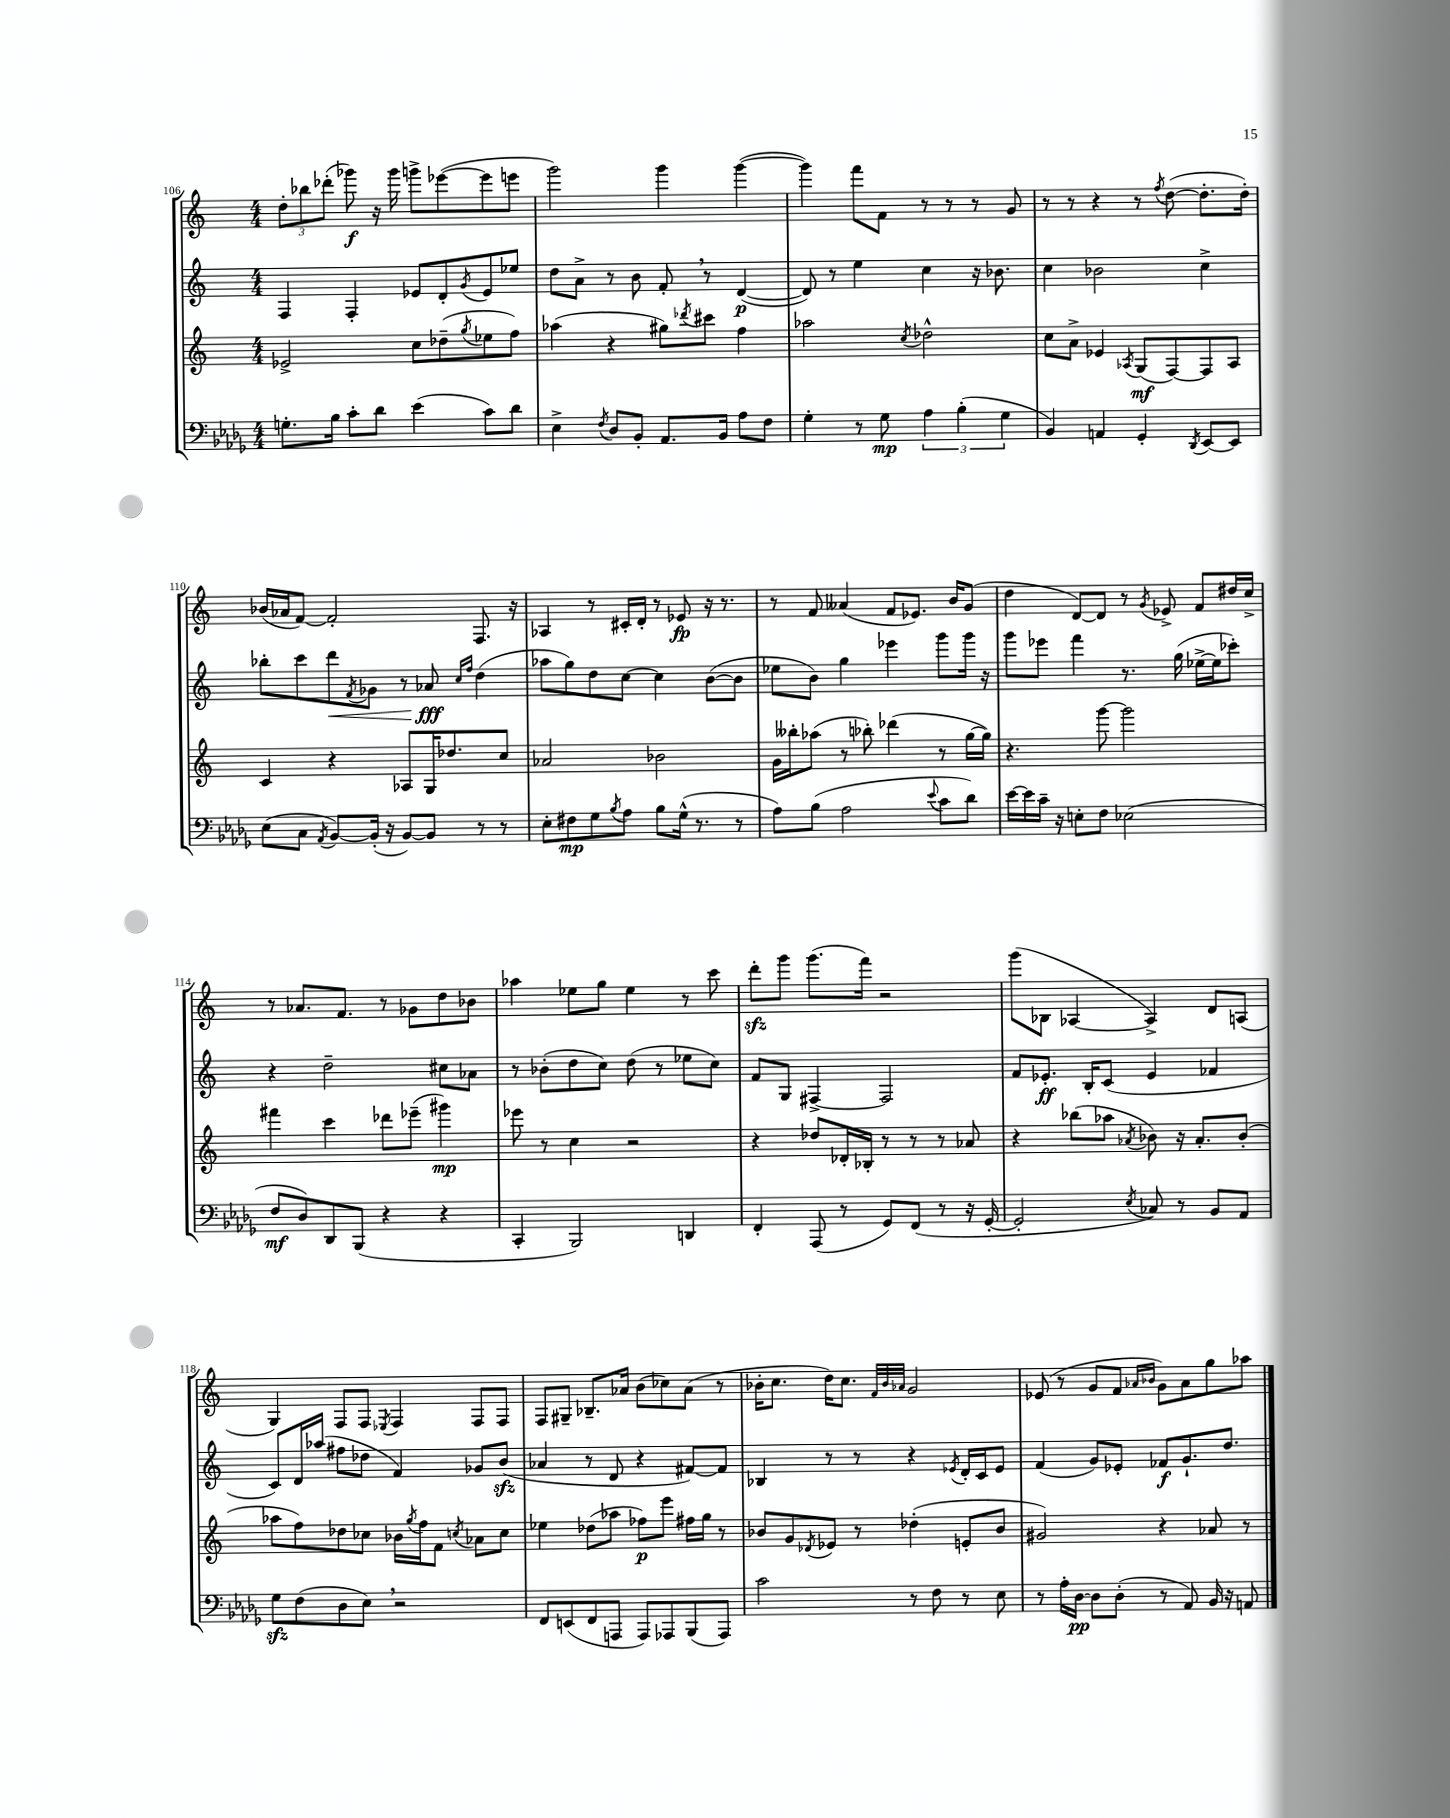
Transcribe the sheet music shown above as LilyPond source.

<<
\new StaffGroup <<
\new Staff = "s0" {
    \clef treble \key c \major \numericTimeSignature \time 4/4
    \tuplet 3/2 { d''8-. bes''8 des'''8-.( } ges'''8\f) r16 ges'''16 g'''8-> ees'''8~( ees'''8 e'''8 |
    g'''2) g'''4 g'''4~( |
    g'''4) f'''8 f'8 r8 r8 r8 g'8 |
    r8 r8 r4 r8 \acciaccatura { f''8 } d''8~( d''8.-. d''16-.) |
    bes'16( aes'16 f'8~) f'2-. f8. r16 |
    aes4 r8 cis'16-. d'16-. r8 ees'8\fp r16 r8. |
    r8 f'8 aeses'4( f'8 ees'8.) b'16 g'8( |
    d''4 d'8~) d'8 r8 \acciaccatura { g'8 } ees'8-> f'8 dis''16 c''16-> |
    r8 aes'8. f'8. r8 ges'8 d''8 bes'8 |
    aes''4 ees''8 g''8 ees''4 r8 c'''8 |
    d'''8-.\sfz g'''8 g'''8.( f'''16) r2 |
    g'''8( bes8 aes4~ aes4->) d'8 a8( |
    g4) f8 f8 \acciaccatura { ees8 } f4 f8 f8 |
    f8 gis8-- bes8.-- aes'16 b'8( ces''8) aes'8( r8 |
    bes'16-. c''8. d''16) c''8. \grace { f'32 bes'32 aes'32 } g'2 |
    ees'8( r8 g'8 f'8 \grace { aes'16 bes'16 } g'8) aes'8 g''8 aes''8 \bar "|." |
}
\new Staff = "s1" {
    \clef treble \key c \major \numericTimeSignature \time 4/4
    f4 f4-. ees'8 d'8-. \acciaccatura { g'8 } ees'8 ees''8 |
    d''8 a'8-> r8 b'8 f'8-. \breathe r8 d'4~\p( |
    d'8) r8 e''4 c''4 r16 bes'8. |
    c''4 bes'2 c''4-> |
    bes''8-. c'''8 d'''8\< \acciaccatura { f'8 } ges'8 r8 aes'8\fff\! \grace { c''16 f''16 } d''4( |
    aes''8 g''8) d''8 c''8~ c''4 b'8~( b'8 |
    ees''8 b'8) g''4 ees'''4 g'''8 g'''16 r16 |
    g'''8 ees'''8 f'''4 r8. g''16( ees''16~-> ees''16 ces'''8-.) |
    r4 d''2-- cis''8 aes'8 |
    r8 bes'8-.( d''8 c''8) d''8( r8 ees''8 c''8) |
    f'8 g8 fis4~-> fis2 |
    f'8 ees'8.-.\ff b16-. c'8( ees'4 fes'4 |
    c'8) d'16 aes''16( fis''8 des''8 f'4) ges'8 b'8\sfz( |
    aes'4 r8 d'8 r4 fis'8~) fis'8 |
    bes4 r8 r8 r4 \acciaccatura { ees'8 } d'16-. c'16 ees'8 |
    f'4( g'8) ees'8-. fes'8\f g'8.-! d''8. \bar "|." |
}
\new Staff = "s2" {
    \clef treble \key c \major \numericTimeSignature \time 4/4
    ees'2-> c''8 des''8--( \acciaccatura { g''8 } ees''8 f''8) |
    aes''4( r4 gis''8) \acciaccatura { des'''8 } cis'''8 f''4 |
    aes''2 \acciaccatura { c''8 } des''2-^ |
    c''8 a'8-> ees'4 \acciaccatura { aes8 } g8\mf( f8~) f8 aes8 |
    c'4 r4 aes8 g16 des''8. c''8 |
    aes'2 bes'2 |
    g'16 beses''16-. aes''8( r8 bes''8-.) des'''4( r8 g''16~ g''16) |
    r4. g'''8~ g'''2 |
    fis'''4 c'''4 des'''8 ees'''8--( gis'''4\mp) |
    ees'''8 r8 c''4 r2 |
    r4 des''8 des'16-. bes16-. r8 r8 r8 aes'8 |
    r4 bes''8( aes''8 \acciaccatura { aes'8 } bes'8) r16 aes'8.-. bes'8-.( |
    aes''8 f''8) des''8 ces''8 bes'16 \acciaccatura { g''8 } f''16 f'8 \acciaccatura { c''8 } aes'8 c''8 |
    ees''4 des''8( aes''8 fes''8\p) e'''8 fis''16 g''16 r8 |
    bes'8 g'8 \acciaccatura { des'8 } ees'8 r8 des''4-.( e'8-. bes'8 |
    gis'2) r4 aes'8 r8 \bar "|." |
}
\new Staff = "s3" {
    \clef bass \key des \major \numericTimeSignature \time 4/4
    g8.-. bes16 c'8-. des'8 ees'4( c'8) des'8 |
    ees4-> \acciaccatura { f8 } des8 bes,8-. aes,8. bes,16 aes8 f8 |
    ges4-. r8 ges8\mp \tuplet 3/2 { aes4 bes4-.( ges4 } |
    bes,4) a,4 ges,4-. \acciaccatura { des,8 } ees,8~ ees,8 |
    ees8( c8 \acciaccatura { aes,8 } bes,8~) bes,16-.( r16 bes,8~) bes,8 r8 r8 |
    ees8-. fis8\mp ges8 \acciaccatura { bes8 } aes8 bes8 ges16-^( r8. r8 |
    aes8) bes8( aes2 \appoggiatura { ees'8 } c'8 des'8) |
    ees'16~ ees'16 c'16-- r16 e8-. f8 ees2( |
    f8\mf des8) des,8 bes,,8( r4 r4 |
    c,4-. bes,,2) d,4 |
    f,4-. aes,,8( r8 ges,8) f,8( r8 r16 ges,16~-. |
    ges,2-. \acciaccatura { ees8 } ces8) r8 bes,8 aes,8 |
    ges8\sfz f8( des8 ees8) \breathe r2 |
    f,8 e,8( f,8 a,,8 a,,8) aes,,8 bes,,8( aes,,8) |
    c'2 r8 f8 r8 ees8 |
    r8 aes16-. des16~\pp des8 des8-.( r8 aes,8) bes,16 r16 a,8 \bar "|." |
}
>>
>>
\layout { \context { \Score currentBarNumber = #106 } }
